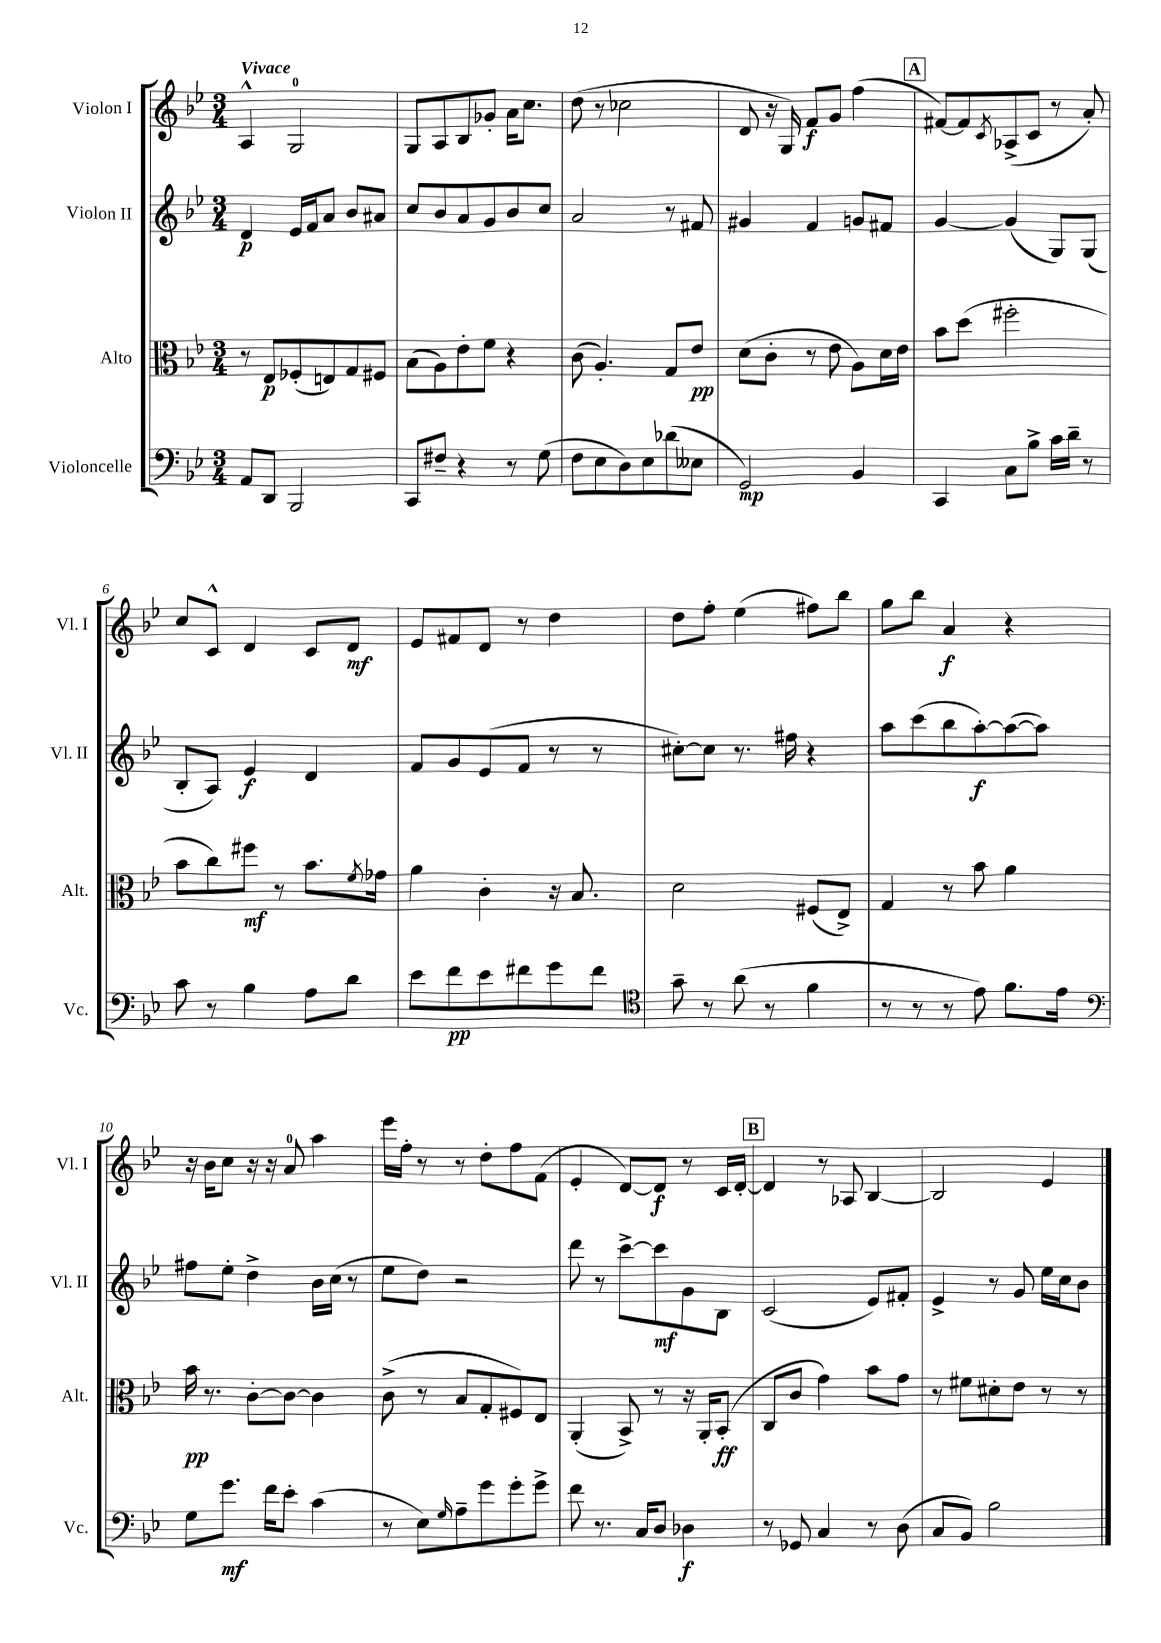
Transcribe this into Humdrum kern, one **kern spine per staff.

**kern	**kern	**kern	**kern
*staff4	*staff3	*staff2	*staff1
*clefF4	*clefC3	*clefG2	*clefG2
*k[b-e-]	*k[b-e-]	*k[b-e-]	*k[b-e-]
*M3/4	*M3/4	*M3/4	*M3/4
8AA	8r	4d	4A^^
8DD	8E-	.	.
2BBB-	(8F-'	16e-	2G
.	.	16f	.
.	8E)	8a	.
.	8G	8b-	.
.	8F#	8a#	.
=	=	=	=
8CC	(8B-	8cc	8G
8F#~	8A)	8b-	8A
4r	8e-'	8a	8B-
.	8f	8g	8g-'
8r	4r	8b-	16a
.	.	.	8.cc
(8G	.	8cc	.
=	=	=	=
8F	(8c	2a	(8dd
8E-	4.A')	.	8r
8D)	.	.	2cc-
8E-	.	.	.
(8d-	8G	8r	.
8E--	8e-	8f#	.
=	=	=	=
2GG)	(8d	4g#	8d
.	8c'	.	16r
.	.	.	16G)
.	8r	4f	8f
.	8e-	.	8g
4BB-	8A)	8g	(4ff
.	16d	8f#	.
.	16e-	.	.
=	=	=	=
4CC	8b-	[4g	[8f#)
.	(8dd	.	8f#]
.	.	.	8qc
8C	2ff#'	(4g]	(8A-^
8B-^	.	.	8c
16c	.	8G)	8r
16d~	.	.	.
8r	.	(8G	8a')
=	=	=	=
8c	8b-	8B-'	8cc
8r	8cc)	8A)	8c^^
4B-	8ff#	4e-	4d
.	8r	.	.
8A	8.b-	4d	8c
8d	.	.	8d
.	8qf	.	.
.	16g-	.	.
=	=	=	=
8e-	4a	8f	8e-
8f	.	8g	8f#
8e-	4c'	(8e-	8d
8f#	.	8f	8r
8g	16r	8r	4dd
.	8.B-	.	.
8f#	.	8r	.
=	=	=	=
*clefC4	*	*	*
8g~	2d	[8cc#')	8dd
8r	.	8cc#]	8ff'
(8a	.	8.r	(4ee-
8r	.	.	.
.	.	16ff#	.
4f	(8F#	4r	8ff#)
.	8E-^)	.	8bb-
=	=	=	=
8r	4G	8aa	8gg
8r	.	(8ccc	8bb-
8r	8r	8bb-	4a
8e-)	8b-	[8aa')	.
8.f	4a	(8aa_	4r
.	.	8aa])	.
16e-	.	.	.
=	=	=	=
*clefF4	*	*	*
8G	16b-	8ff#	16r
.	8.r	.	16b-
8.g	.	8ee-'	8cc
.	[8c'	4dd^	16r
16f	.	.	16r
8e-'	8c_	.	8a
(4c	4c]	16b-	4aa
.	.	(16cc	.
.	.	8r	.
=	=	=	=
8r	(8c^	8ee-	16eee-
.	.	.	16ff'
8E-)	8r	8dd)	8r
16qqG	.	.	.
8A~	8B-	2r	8r
8g	8G'	.	8dd'
8g'	8F#)	.	8ff
8g^	8E-	.	(8f
=	=	=	=
8f	(4AA'	8ddd	4e-'
8.r	.	8r	.
.	8BB-^)	[8ccc^	[8d)
16C	.	.	.
8D	8r	8ccc]	8d]
4D-	16r	8g	8r
.	16AA'	.	.
.	(8BB-'	8B-	16c
.	.	.	[16d'
=	=	=	=
8r	8C	(2c	4d]
8GG-	8c	.	.
4C	4g)	.	8r
.	.	.	8A-
8r	8b-	8e-)	[4B-
(8D	8g	8f#'	.
=	=	=	=
8C	8r	4e-^	2B-]
8BB-)	8f#	.	.
2B-	8d#'	8r	.
.	8e-	8g	.
.	8r	16ee-	4e-
.	.	16cc	.
.	8r	8b-	.
==	==	==	==
*-	*-	*-	*-
